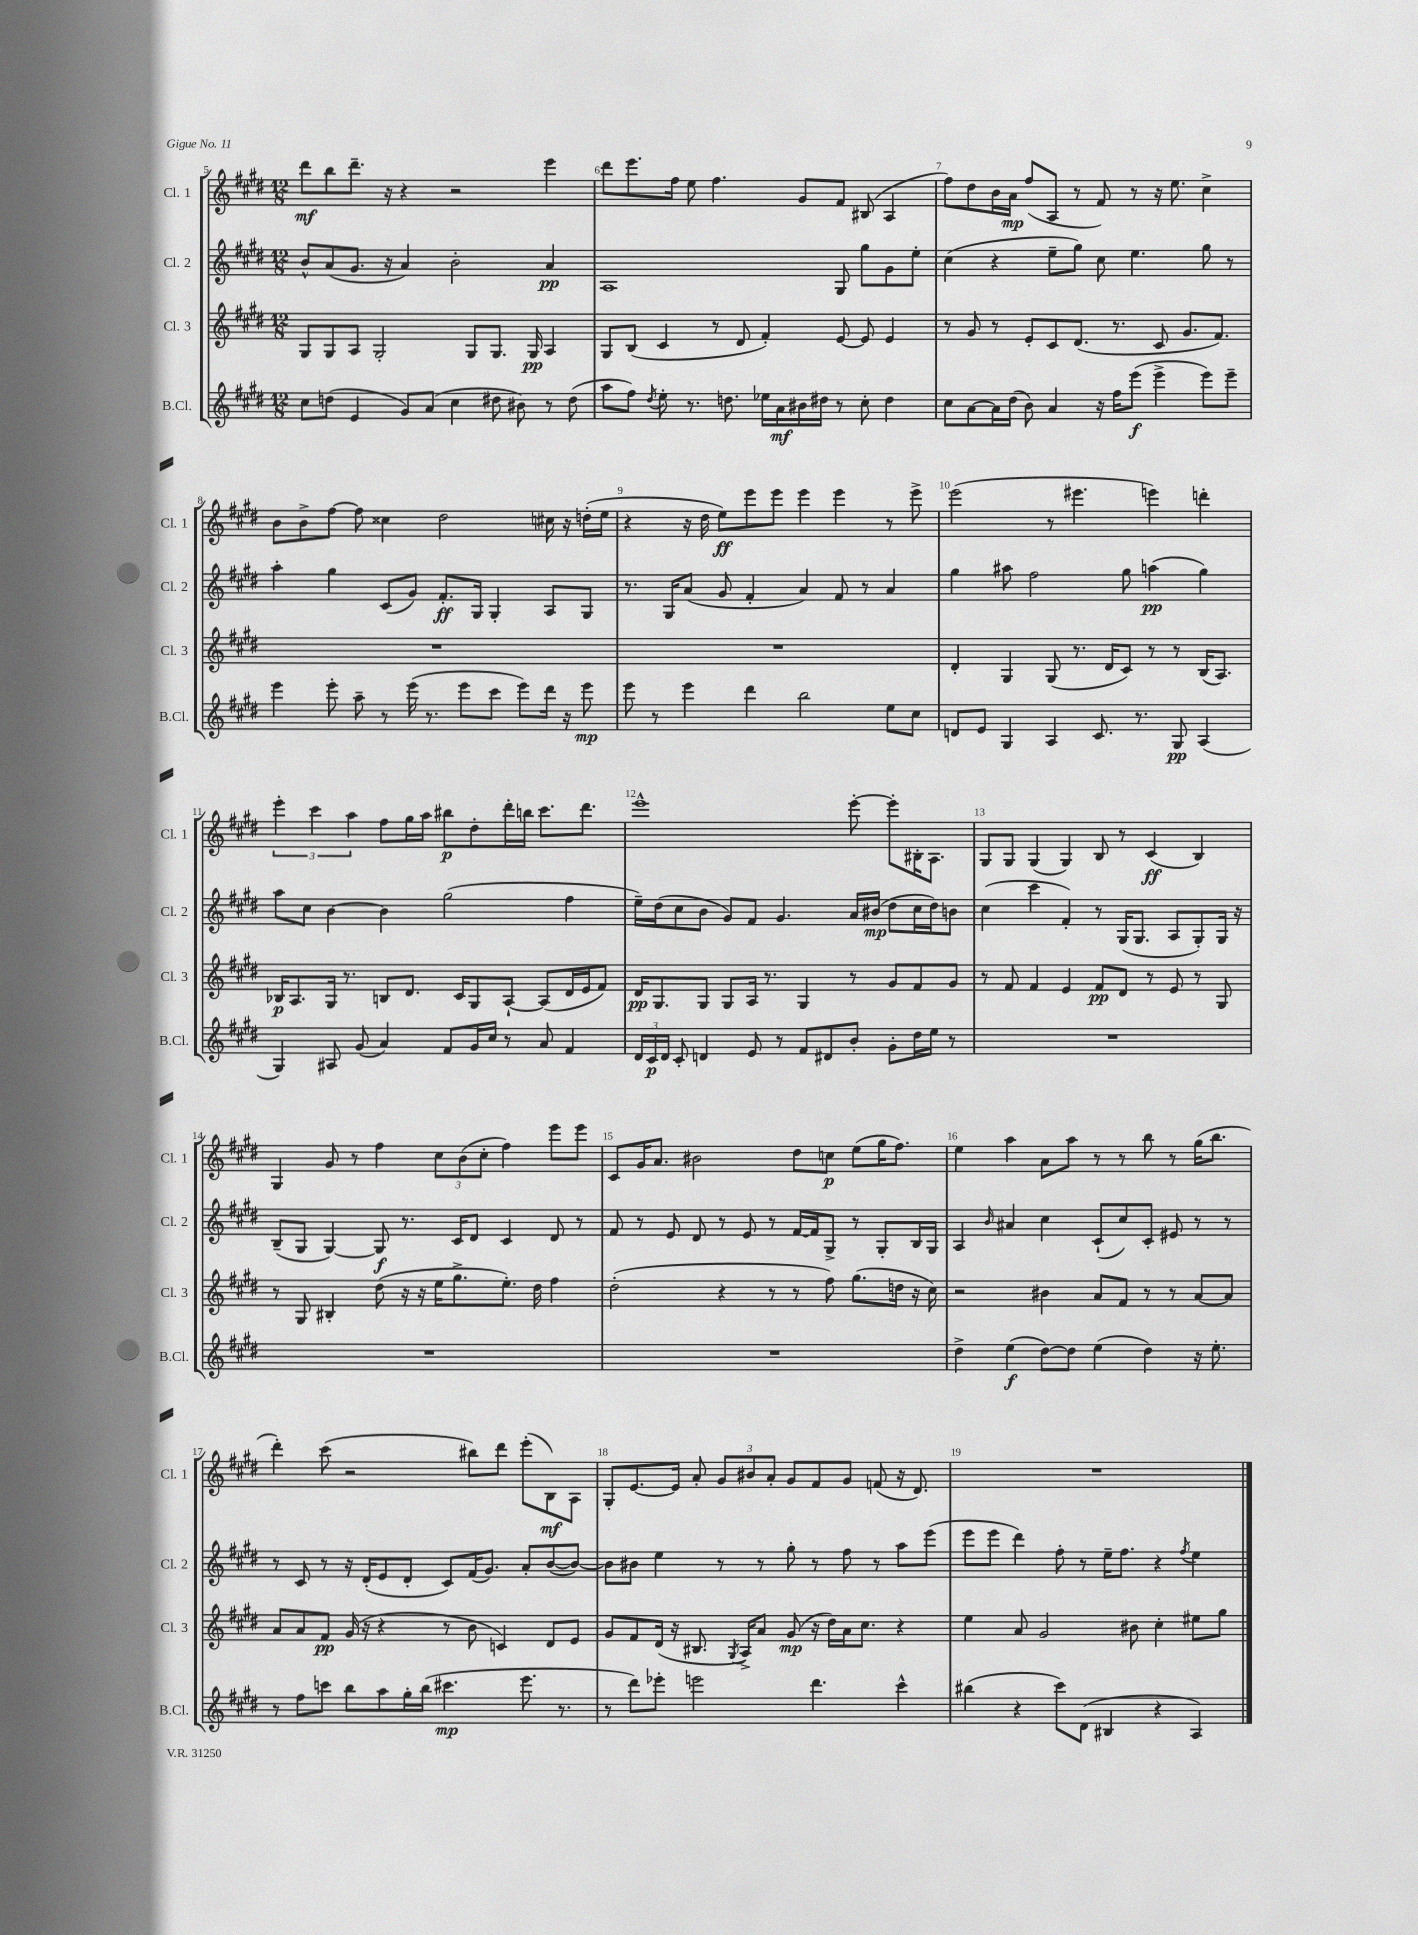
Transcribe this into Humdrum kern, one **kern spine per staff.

**kern	**kern	**kern	**kern
*staff4	*staff3	*staff2	*staff1
*clefG2	*clefG2	*clefG2	*clefG2
*k[f#c#g#d#]	*k[f#c#g#d#]	*k[f#c#g#d#]	*k[f#c#g#d#]
*M12/8	*M12/8	*M12/8	*M12/8
8cc#	8G#	8b^^	8ddd#
(8dd	8G#	(8a	8bb
4e	8A	8.g#	8.ddd#~
.	2G#'	.	.
.	.	16r	16r
8g#)	.	4a)	4r
(8a	.	.	.
4cc#	.	2b'	2r
.	8G#	.	.
8dd#	8.G#	.	.
8b#)	.	.	.
.	16G#	.	.
8r	4A	4a	4eee
(8dd#	.	.	.
=	=	=	=
8aa	8G#	1A	8ddd#
8ff#)	(8B	.	8.eee
8qdd#	.	.	.
8ee'	4c#	.	.
.	.	.	16ff#
8.r	.	.	8ee
.	8r	.	4.ff#
8.dd	.	.	.
.	8d#	.	.
16ee-	4f#')	.	.
16a	.	.	.
16b#	.	.	8g#
16dd#	.	.	.
8r	[8e	8G#	8f#
8cc#'	8e]	8gg#	(8B#
4dd#	4e	8g#	4A
.	.	8ee'	.
=	=	=	=
8cc#	8r	(4cc#	8ff#)
[8a	8g#	.	8dd#
16a]	8r	4r	16b
(16dd#	.	.	16a
8b)	8e'	.	(8ff#
4a	8c#	8ee~	8A
.	(8.d#	8gg#)	8r
16r	.	8cc#	8f#)
16ff#	8.r	.	.
(8eee	.	4.ee	8r
4eee^	8c#	.	16r
.	.	.	8.ee
.	8.g#	.	.
8eee)	.	8gg#	4cc#^
.	8.f#)	.	.
8eee~	.	8r	.
=	=	=	=
4eee	1.r	4aa'	8b
.	.	.	8b^
8eee'	.	4gg#	[8ff#
8aa~	.	.	8ff#]
8r	.	(8c#	4cc##
(16eee	.	8g#)	.
8.r	.	.	.
.	.	8.f#'	2dd#
8eee	.	.	.
.	.	16G#	.
8ccc#	.	4G#'	.
8eee)	.	.	.
16ddd#	.	8A	16cc#
16r	.	.	16r
8eee	.	8G#	(16dd'
.	.	.	16ee
=	=	=	=
8eee	1.r	8.r	4r
8r	.	.	.
.	.	16G#	.
4eee	.	(8a	16r
.	.	.	16dd#
.	.	8g#	8ee)
4ddd#	.	4f#'	8eee
.	.	.	8eee
2bb	.	4a)	4eee
.	.	8f#	4eee
.	.	8r	.
8ee	.	4a	8r
8cc#	.	.	8eee^
=	=	=	=
8d	4d#'	4gg#	(2eee
8e	.	.	.
4G#	4G#	8aa#	.
.	.	2ff#	.
4A	(8G#	.	8r
.	8.r	.	4.eee#
8.c#	.	.	.
.	16d#	.	.
.	8c#)	8gg#	.
8.r	.	.	.
.	8r	(4aa	4eee)
8G#	8r	.	.
(4A	(16B	4gg#)	4ddd'
.	8.A)	.	.
=	=	=	=
4G#)	16B-	8aa	6eee'
.	8.A	.	.
.	.	8cc#	.
.	.	.	6ccc#
8A#	16G#	[4b	.
.	8.r	.	.
.	.	.	6aa
(8g#	.	.	.
4a)	8B	4b]	8ff#
.	8.d#	.	16gg#
.	.	.	16aa
8f#	.	(2gg#	8bb#
.	16c#	.	.
16g#	8G#	.	8dd#'
16cc#	.	.	.
8r	[8A`	.	16ddd#'
.	.	.	16bb
8a	(8A]	.	8.ccc#
4f#	16d#	4ff#	.
.	16e	.	8.ddd#
.	8f#)	.	.
=	=	=	=
24d#	16d#	16ee~)	1eee^^
24c#	.	.	.
.	8.G#	(16dd#	.
24d#	.	.	.
8c#'	.	8cc#	.
4d	8G#	8b	.
.	8G#	8g#)	.
8e	16A	8f#	.
.	8.r	.	.
8r	.	4.g#	.
8f#	4G#	.	.
8d#	.	.	.
8b'	8r	16a	[8eee'
.	.	(16b#	.
8g#'	8g#	8dd#	8eee']
16dd#	8f#	16cc#	16B#'
16ee	.	16dd#)	8.A
8r	8g#	8b	.
=	=	=	=
1.r	8r	(4cc#	8G#
.	8f#	.	8G#
.	4f#	4ccc#	(4G#
.	4e	4f#')	4G#)
.	8f#	8r	8B
.	8d#	(16G#	8r
.	.	8.G#	.
.	8r	.	(4c#
.	8e	8A	.
.	8r	8G#')	4B)
.	8G#	16G#	.
.	.	16r	.
=	=	=	=
1.r	8r	(8B~	4G#
.	8G#	8G#	.
.	4B#'	[4G#)	8g#
.	.	.	8r
.	(8dd#	8G#]	4ff#
.	16r	8.r	.
.	16r	.	.
.	16ee	.	12cc#
.	8.gg#^	16c#	.
.	.	.	(12b
.	.	8d#	.
.	.	.	12cc#'
.	8.ee')	4c#	4ff#)
.	16dd#	.	.
.	4ff#	8d#	8eee
.	.	8r	8eee
=	=	=	=
1.r	(2dd#'	8f#	8c#
.	.	8r	16g#
.	.	.	8.a
.	.	8e	.
.	.	8d#	2b#
.	4r	8r	.
.	.	8e	.
.	8r	8r	.
.	8r	[16f#	8dd#
.	.	16f#]	.
.	8ff#)	8G#^	8cc
.	(8.gg#	8r	(8ee
.	.	8G#'	16gg#
.	16dd	.	8.ff#)
.	16r	16B	.
.	16cc#)	16G#	.
=	=	=	=
4dd#^	2r	4A	4ee
.	.	16qqb	.
(4ee	.	4a#	4aa
[8dd#)	4b#	4cc#	8a
8dd#]	.	.	8aa
(4ee	8a	(8c#`	8r
.	8f#	8cc#)	8r
4dd#)	8r	8c#'	8bb
.	8r	8e#	8r
16r	[8a	8r	(16gg#
8.ee'	.	.	8.bb
.	8a]	8r	.
=	=	=	=
8r	8a	8r	4ddd#')
8ff#	8a	8c#	.
8ccc	8f#	8r	(8ccc#
8bb	(16g#	16r	2r
.	16r	(16d#'	.
8aa	4r	8e	.
16gg#'	.	8d#'	.
(16bb	.	.	.
4.ccc#	8r	8c#)	.
.	8b	(16f#	8bb#)
.	.	8.g#)	.
.	4c)	.	8ddd#
8.eee	.	8a'	(8eee'
.	8d#	([8b	8B)
8.r	.	.	.
.	8e	8b_)	8A
=	=	=	=
8r	8g#	8b]	8G#'
8ddd#)	8f#	8b#	[8.e
8eee-'	(16d#	4ee	.
.	16r	.	16e]
2eee	8.B#	.	8a'
.	.	8r	12g#
.	8qG#	.	.
.	16A^)	.	.
.	.	.	12b#
.	8a	8r	.
.	.	.	12a'
.	(8g#	8gg#'	8g#
4.ddd#	16r	8r	8f#
.	16dd#)	.	.
.	16a	8ff#	8g#
.	8.cc#	.	.
.	.	8r	(8f
4ccc#^^	4r	8aa	16r
.	.	.	8.d#)
.	.	(8eee	.
=	=	=	=
(4bb#	4ee	8eee	1.r
.	.	8eee	.
4r	8a	4ddd#)	.
.	2g#	.	.
8ccc#)	.	8ff#'	.
(8d#	.	8r	.
4B#	.	16ee~	.
.	.	8.ff#	.
.	8b#	.	.
4r	4cc#'	4r	.
.	.	8qff#	.
4A)	8ee#	4ee	.
.	8gg#	.	.
==	==	==	==
*-	*-	*-	*-
